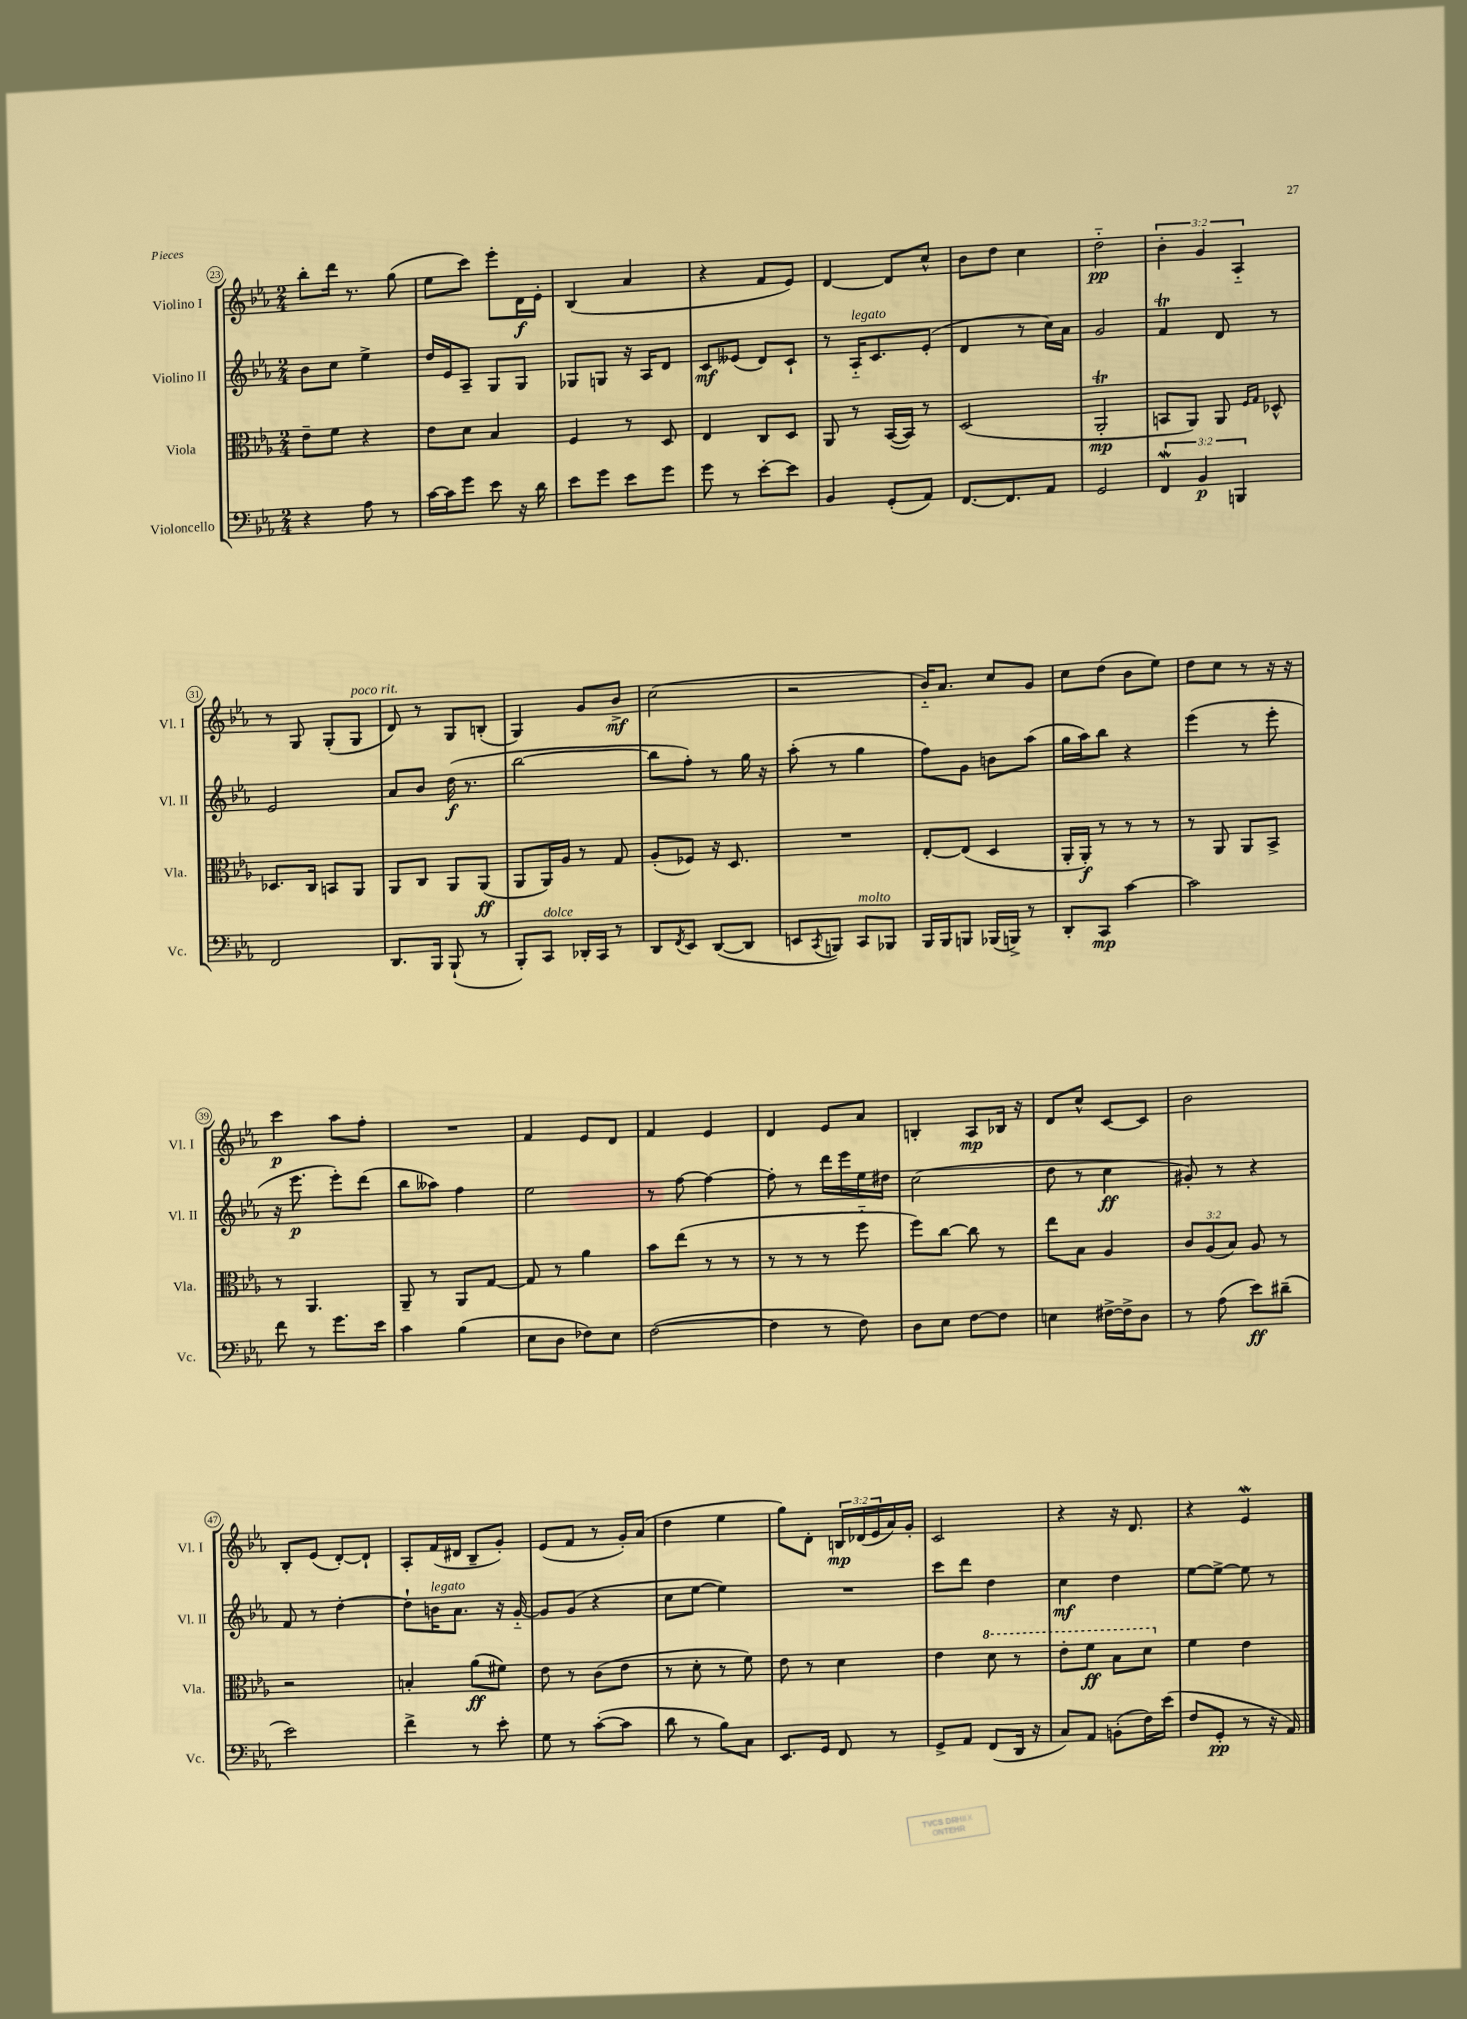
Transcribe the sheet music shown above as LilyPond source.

<<
\new StaffGroup <<
\new Staff = "s0" \with { instrumentName = "Violino I" shortInstrumentName = "Vl. I" } {
    \clef treble \key ees \major \numericTimeSignature \time 2/4 \override Staff.TupletNumber.text = #tuplet-number::calc-fraction-text
    bes''8-. d'''16 r8. g''8( |
    ees''8 c'''8) ees'''8-. d'16\f ees'16-. |
    bes4( aes'4 |
    r4 f'8 ees'8) |
    d'4~ d'8 c''8-^ |
    bes'8 d''8 c''4 |
    d''2-_\pp |
    \tuplet 3/2 { bes'4-. g'4 aes4-_ } |
    r8 g8 g8-.( g8^\markup { \italic "poco rit." } |
    d'8) r8 g8 b8-.( |
    g4) g'8 bes'8->\mf |
    c''2( |
    r2 |
    bes'16-_) aes'8. c''8 g'8 |
    c''8 d''8( bes'8 ees''8) |
    d''8 c''8 r8 r16 r16 |
    c'''4\p aes''8 f''8-. |
    R2 |
    f'4 ees'8 d'8 |
    f'4 ees'4 |
    d'4 ees'8 aes'8 |
    b4-. aes8\mp bes16 r16 |
    d'8 c''8-^ c'8~ c'8 |
    bes'2 |
    bes8-. ees'8( d'8~-.) d'8-! |
    aes8-. f'16( dis'16 bes8-- g'8-.) |
    ees'8( f'8 r8 g'16-.) aes'16( |
    d''4 ees''4 |
    g''8) d'8-. \tuplet 3/2 { b16\mp des'16( ees'16 } aes'16) g'16-. |
    c'2 |
    r4 r16 d'8. |
    r4 ees'4\mordent \bar "|." |
}
\new Staff = "s1" \with { instrumentName = "Violino II" shortInstrumentName = "Vl. II" } {
    \clef treble \key ees \major \numericTimeSignature \time 2/4
    bes'8 c''8 ees''4-> |
    d''16 ees'16 aes8-- g8 g8 |
    ges8 g8 r16 aes16 d'8 |
    c'8\mf eeses'8( d'8) c'8-! |
    r8 aes16-_^\markup { \italic "legato" } c'8. ees'8-.( |
    d'4 r8 c''16) aes'16 |
    g'2 |
    f'4\trill d'8 r8 |
    ees'2 |
    aes'8 bes'8 d''16\f( r8. |
    bes''2~ |
    bes''8 f''8-.) r8 g''16 r16 |
    aes''8-.( r8 g''4 |
    f''8) g'8 b'8 aes''8( |
    g''16 aes''16) bes''8 r4 |
    ees'''4( r8 ees'''8-. |
    r16 ees'''8.\p ees'''8-.) d'''8( |
    bes''8 aeses''8) f''4 |
    ees''2 |
    r8 f''8~ f''4~ |
    f''8-. r8 d'''16 ees'''16 ees''16 dis''16 |
    c''2( |
    d''8 r8 c''4\ff |
    gis'8-.) r8 r4 |
    f'8 r8 d''4~-. |
    d''8-! b'16^\markup { \italic "legato" } aes'8. r16 g'16~-_ |
    g'8 g'8( r4 |
    c''8 ees''8~ ees''4) |
    R2 |
    c'''8 d'''8 d''4 |
    c''4\mf d''4 |
    ees''8~ ees''8~-> ees''8 r8 \bar "|." |
}
\new Staff = "s2" \with { instrumentName = "Viola" shortInstrumentName = "Vla." } {
    \clef alto \key ees \major \numericTimeSignature \time 2/4 \override Staff.TupletNumber.text = #tuplet-number::calc-fraction-text
    ees'8-- f'8 r4 |
    ees'8 d'8 bes4 |
    f4 r8 d8 |
    ees4 c8 d8 |
    aes,8 r8 bes,16~( bes,16) r8 |
    d2( |
    aes,2-.\trill\mp |
    b,8 aes,8) aes,8 \grace { f16 g16 } des8-^ |
    des8. c16 b,8 aes,8 |
    aes,8 c8 aes,8 aes,8\ff( |
    aes,8 aes,16) aes16 r8 g8 |
    aes8-.( fes8) r16 d8. |
    R2 |
    ees8~-. ees8( d4 |
    aes,16-. aes,16-.\f) r8 r8 r8 |
    r8 aes,8 aes,8 bes,8-> |
    r8 aes,4. |
    aes,8-- r8 aes,8 g8~ |
    g8 r8 aes'4 |
    bes'8 ees''8( r8 r8 |
    r8 r8 r8 f''8-_ |
    f''8) c''8~ c''8 r8 |
    ees''8 bes8 aes4 |
    \tuplet 3/2 { c'8 aes8( bes8) } aes8 r8 |
    r2 |
    b4-. aes'8\ff( fis'8) |
    ees'8 r8 c'8( ees'8 |
    r8 d'8-. r8 f'8) |
    ees'8 r8 d'4 |
    ees'4 \ottava #1 d''8 r8 |
    ees''8-. f''8\ff bes'8 d''8 \ottava #0 |
    f'4 ees'4 \bar "|." |
}
\new Staff = "s3" \with { instrumentName = "Violoncello" shortInstrumentName = "Vc." } {
    \clef bass \key ees \major \numericTimeSignature \time 2/4 \override Staff.TupletNumber.text = #tuplet-number::calc-fraction-text
    r4 aes8 r8 |
    c'16~ c'16 g'8 ees'8 r16 d'16 |
    ees'8 g'8 ees'8 g'8 |
    g'8 r8 ees'8~-. ees'8 |
    bes,4 g,8-.( aes,8) |
    f,8.~ f,8. aes,8 |
    g,2 |
    \tuplet 3/2 { f,4\mordent bes,4\p b,,4 } |
    f,2 |
    d,8. bes,,16 bes,,8-!( r8 |
    bes,,8-.) c,8^\markup { \italic "dolce" } des,16-. c,16 r8 |
    d,8 \acciaccatura { f,8 } ees,8 d,8~( d,8 |
    e,8 \acciaccatura { c,8 } b,,8) c,8^\markup { \italic "molto" } bes,,8 |
    bes,,16 bes,,16 b,,8 bes,,16( b,,16->) r8 |
    d,8-. c,8\mp c'4~ |
    c'2 |
    f'8 r8 g'8. ees'16 |
    c'4 bes4( |
    ees8 d8 fes8) ees8 |
    f2~( |
    f4 r8 f8) |
    d8 ees8 f8~ f8 |
    e4 fis16~-> fis16-> d8 |
    r8 aes8( ees'8\ff) dis'8--( |
    ees'2) |
    f'4-> r8 ees'8-. |
    g8 r8 c'8~-.( c'8 |
    d'8 r8 bes8) c8 |
    ees,8. g,16 f,8 r8 |
    g,8-> aes,8 f,8( d,16 r16 |
    c8) aes,8 b,8-.( f16) ees'16( |
    f8 g,8-.\pp r8 r16 aes,16) \bar "|." |
}
>>
>>
\layout { \context { \Score currentBarNumber = #23 \override BarNumber.stencil = #(make-stencil-circler 0.1 0.3 ly:text-interface::print) } }
